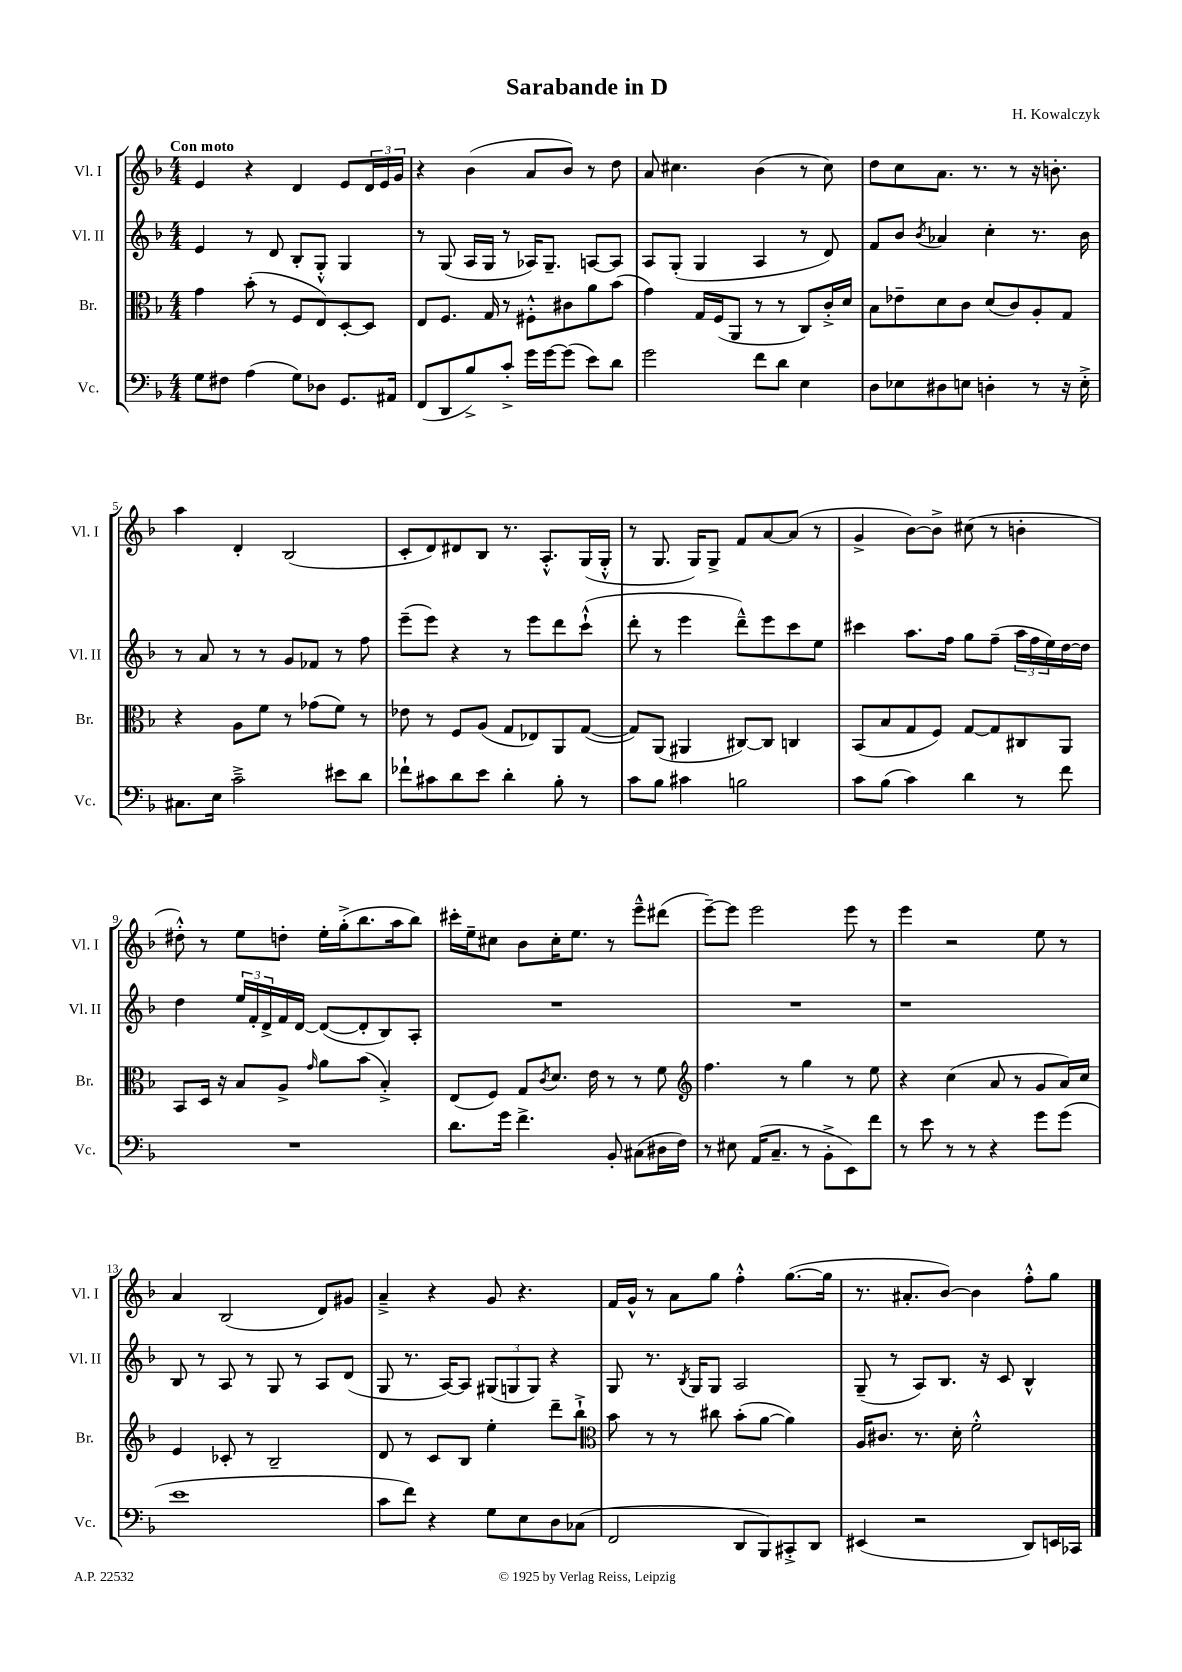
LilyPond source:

\header { title = "Sarabande in D" composer = "H. Kowalczyk" }
<<
\new StaffGroup <<
\new Staff = "s0" \with { instrumentName = "Vl. I" shortInstrumentName = "Vl. I" } {
    \clef treble \key f \major \numericTimeSignature \time 4/4 \tempo "Con moto"
    e'4 r4 d'4 e'8 \tuplet 3/2 { d'16 e'16 g'16 } |
    r4 bes'4( a'8 bes'8) r8 d''8 |
    a'8 cis''4. bes'4( r8 cis''8) |
    d''8 c''8 a'8. r8. r8 r16 b'8.-. |
    a''4 d'4-. bes2( |
    c'8-. d'8) dis'8 bes8 r8. a8.-.-^ g16( g16-.-^ |
    r8 g8. g16) g8-> f'8 a'8~ a'8( r8 |
    g'4-> bes'8~) bes'8-> cis''8( r8 b'4-. |
    dis''8-.-^) r8 e''8 d''8-. e''16-. g''16-.->( bes''8. a''16 bes''8) |
    cis'''16-. e''16-- cis''8 bes'8 cis''16-. e''8. r8 e'''8---^ dis'''8( |
    e'''8~--) e'''8 e'''2 e'''8 r8 |
    e'''4 r2 e''8 r8 |
    a'4 bes2( d'8) gis'8 |
    a'4---> r4 g'8 r4. |
    f'16 g'16-^ r8 a'8 g''8 f''4-.-^ g''8.~( g''16 |
    r8. ais'8.-. bes'8~) bes'4 f''8-.-^ g''8 \bar "|." |
}
\new Staff = "s1" \with { instrumentName = "Vl. II" shortInstrumentName = "Vl. II" } {
    \clef treble \key f \major \numericTimeSignature \time 4/4
    e'4 r8 d'8 bes8-. g8-.-^ g4 |
    r8 g8( a16 g16 r8 aes16) g8.-- a8~ a8 |
    a8 g8-.( g4 a4 r8 d'8) |
    f'8 bes'8 \acciaccatura { bes'8 } aes'4 c''4-. r8. bes'16 |
    r8 a'8 r8 r8 g'8 fes'8 r8 f''8 |
    e'''8--( e'''8) r4 r8 e'''8 d'''8 c'''8-!-^( |
    d'''8-. r8 e'''4 d'''8---^) e'''8 c'''8 e''8 |
    cis'''4 a''8. f''16 g''8 f''8--( \tuplet 3/2 { a''16 f''16 e''16) } d''16~ d''16 |
    d''4 \tuplet 3/2 { e''16 f'16-. d'16-> } f'16 d'16~ d'8~( d'8-. bes8) a8-. |
    R1 |
    R1 |
    r1 |
    bes8 r8 a8 r8 g8 r8 a8 d'8( |
    g8 r8. a16~) a8 \tuplet 3/2 { gis8( g8 g8) } r4 |
    g8 r8. \acciaccatura { bes8 } g16 g8 a2 |
    g8--( r8 a8) bes8. r16 c'8 bes4-^ \bar "|." |
}
\new Staff = "s2" \with { instrumentName = "Br." shortInstrumentName = "Br." } {
    \clef alto \key f \major \numericTimeSignature \time 4/4
    g'4 bes'8-.( r8 f8 e8) d8~-. d8 |
    e8 f8. g16 r8 fis8-.-^ cis'8 a'8 bes'8( |
    g'4) g16 f16( a,8 r8 r8 c8) c'16-.-> d'16 |
    bes8 ees'8-- d'8 c'8 d'8( c'8) a8-. g8 |
    r4 a8 f'8 r8 ges'8( f'8) r8 |
    ees'8 r8 f8 a8( g8 ees8) a,8 g8~( |
    g8) a,8( ais,4 cis8~) cis8 c4 |
    bes,8( bes8 g8 f8) g8~ g8 cis8 a,8 |
    bes,8 d16 r16 bes8 a8-> \grace { g'16 } a'8 bes'8( bes4-.->) |
    e8( f8) g8 \acciaccatura { c'8 } d'8. e'16 r8 r8 f'8 |
    \clef treble f''4. r8 g''4 r8 e''8 |
    r4 c''4( a'8 r8 g'8 a'16) c''16 |
    e'4 ces'8-. r8 bes2-- |
    d'8 r8 c'8 bes8 e''4-. d'''8-- bes''8-!-> |
    \clef alto bes'8 r8 r8 cis''8 bes'8-.( a'8~ a'4) |
    a16 cis'8. r8. d'16-. f'2-.-^ \bar "|." |
}
\new Staff = "s3" \with { instrumentName = "Vc." shortInstrumentName = "Vc." } {
    \clef bass \key f \major \numericTimeSignature \time 4/4
    g8 fis8 a4( g8) des8 g,8. ais,16 |
    f,8( d,8 bes8->) c'8-.-> g'16 g'16~ g'8( e'8) d'8 |
    g'2 f'8 d'8 e4 |
    d8 ees8 dis8 e8 d4-. r8 r16 e16-.-> |
    cis8. e16 c'2---> eis'8 d'8 |
    fes'8-! cis'8 d'8 e'8 d'4-. bes8-. r8 |
    c'8 bes8 cis'4 b2 |
    c'8 bes8( c'4) d'4 r8 f'8 |
    R1 |
    d'8. g'16 f'4.-> bes,8-. cis8( dis16 f16) |
    r8 eis8 a,16( c8.-- r8 bes,8-.-> e,8) f'8 |
    r8 e'8 r8 r8 r4 g'8 g'8( |
    e'1 |
    c'8 f'8) r4 g8 e8 d8 ces8( |
    f,2 d,8 bes,,8) cis,8-.-> d,8 |
    eis,4( r2 d,8) e,16 ces,16 \bar "|." |
}
>>
>>
